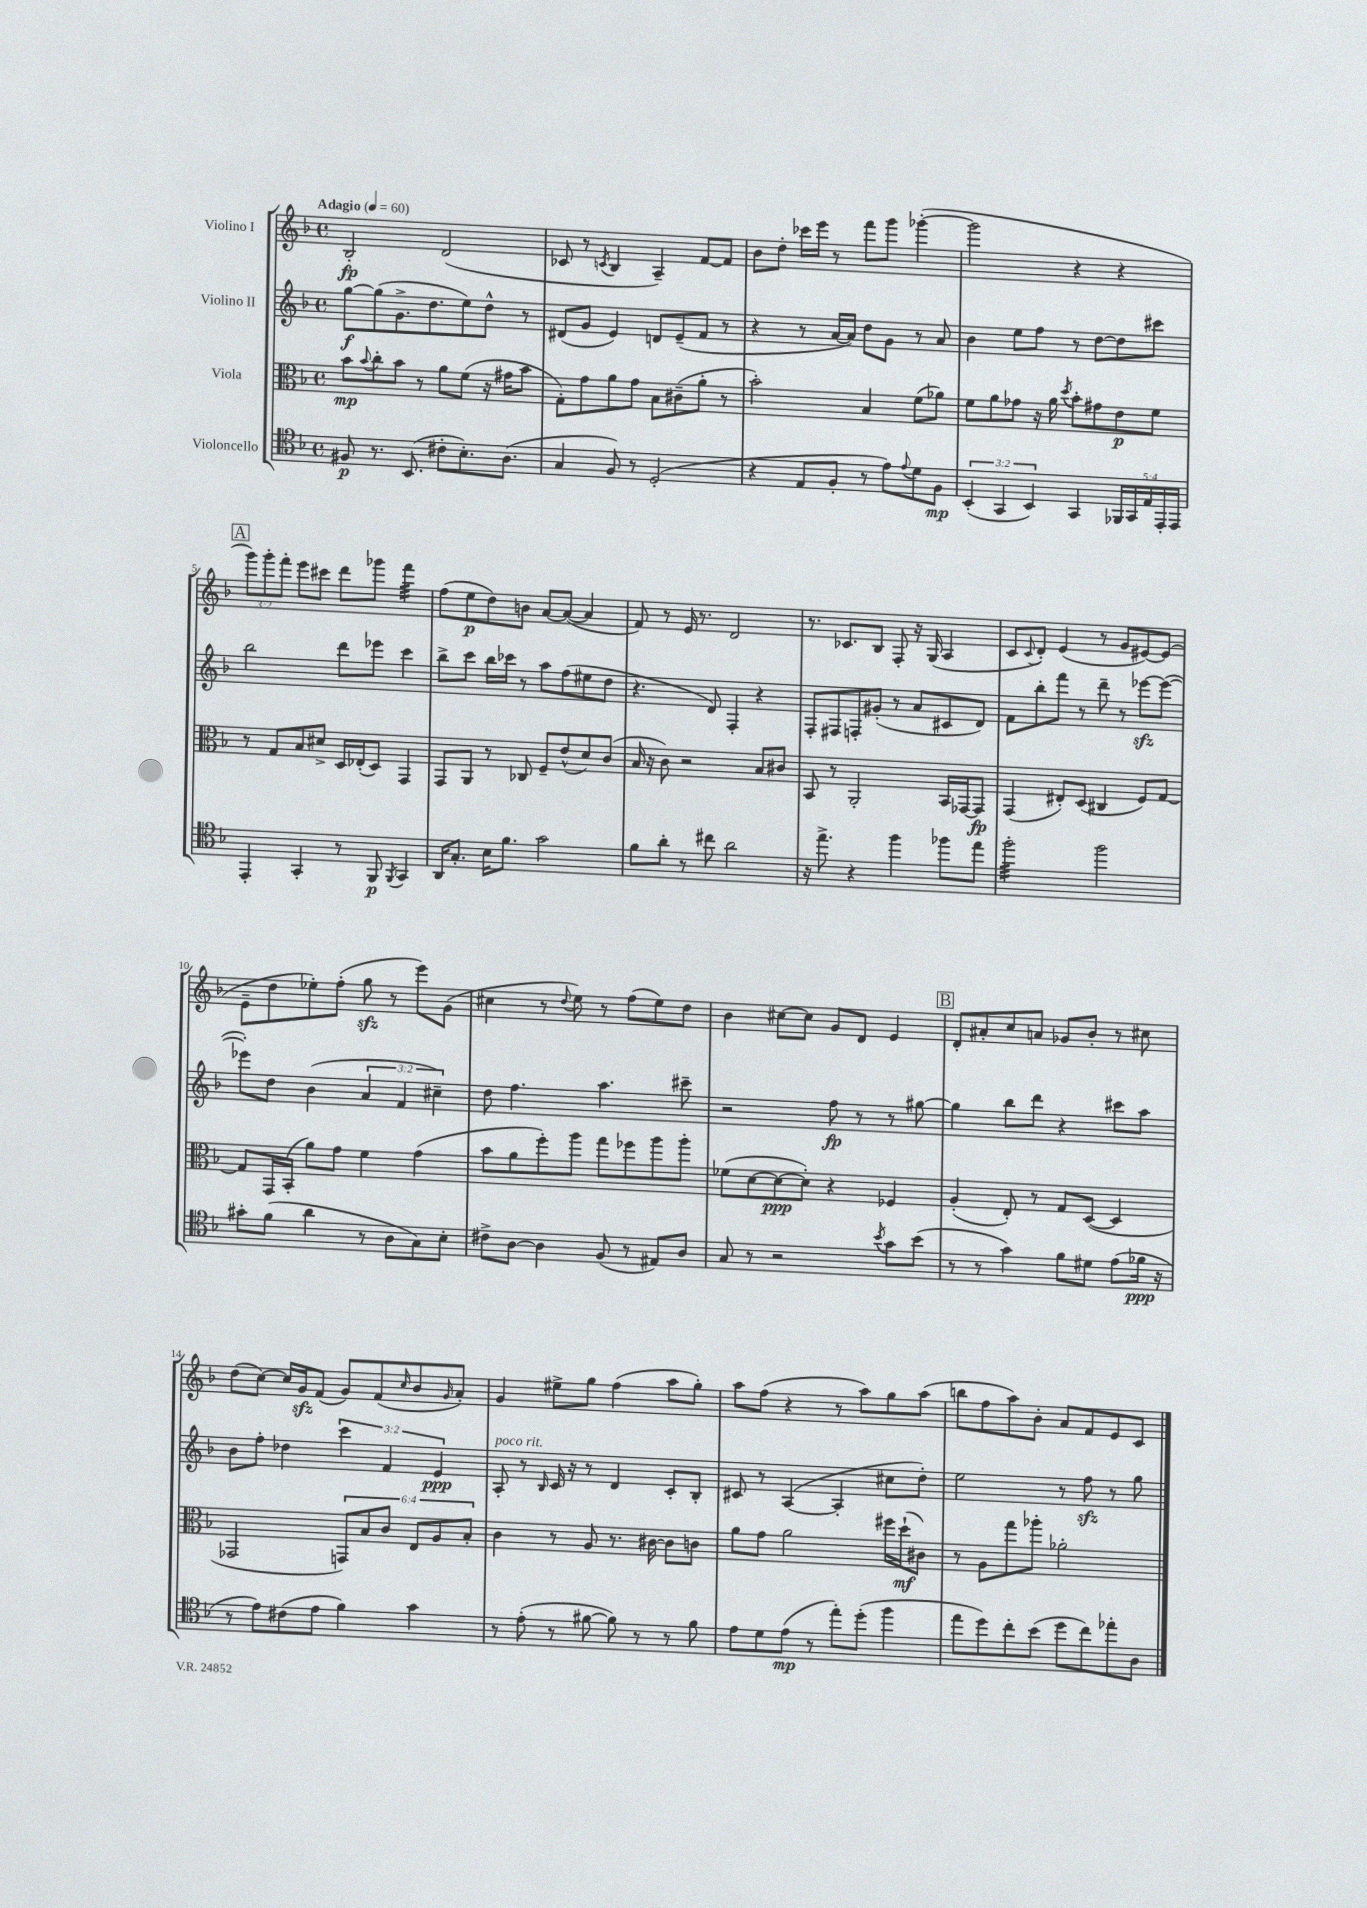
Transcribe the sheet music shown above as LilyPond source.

<<
\new StaffGroup <<
\new Staff = "s0" \with { instrumentName = "Violino I" } {
    \clef treble \key f \major \defaultTimeSignature \time 4/4 \override Staff.TupletNumber.text = #tuplet-number::calc-fraction-text \tempo "Adagio" 4 = 60
    bes2-.\fp d'2( |
    ces'8 r8 \acciaccatura { c'8 } bes4 a4--) f'8~ f'8 |
    bes'8 d''8-. ces'''16 e'''16 r8 f'''8 g'''8 ges'''4~-.( |
    ges'''2 r4 r4 |
    \mark \markup { \box "A" } \tuplet 3/2 { g'''8) g'''8-. f'''8-. } e'''8 cis'''8 d'''8 ges'''8 f'''4:32 |
    f''8( e''8\p d''8) b'8 a'8~ a'8~( a'4 |
    f'8) r8 e'16 r8. d'2 |
    r8. ces'8. bes8 f8-. r16 g16( a4 |
    c'8 \appoggiatura { c'8 } d'8-.) e'4( r8 g'8 eis'8~) eis'8( |
    e'8-- d''8 ees''8-.) f''8-.( g''8\sfz r8 e'''8) g'8( |
    cis''4 r8 \appoggiatura { d''8 } e''8) r8 f''8( e''8) d''8 |
    bes'4 cis''8~ cis''8 g'8 d'8 e'4 |
    \mark \markup { \box "B" } d'8-. ais'8-. c''8 a'8 ges'8 bes'8-. r8 cis''8 |
    d''8( c''8~) c''16 g'16\sfz f'8( g'8) f'8( \grace { c''16 } bes'8 \grace { g'16 } a'8-.) |
    g'4 eis''8-> g''8 f''4( a''8 g''8-.) |
    a''8 f''8( r4 r8 a''8) g''8 a''8( |
    b''8 f''8 a''8) bes'8-. a'8 f'8 e'8 c'8 \bar "|." |
}
\new Staff = "s1" \with { instrumentName = "Violino II" } {
    \clef treble \key f \major \defaultTimeSignature \time 4/4 \override Staff.TupletNumber.text = #tuplet-number::calc-fraction-text
    g''8~\f g''8( g'8.-> d''8. e''8) d''8-^ r8 |
    dis'8( g'8 e'4) d'8 e'8--( f'8 r8 |
    r4 r8 a'16~ a'16) d''8 g'8 r8 a'8 |
    bes'4 e''8 f''8 r8 d''8~ d''8 cis'''8 |
    \mark \markup { \box "A" } bes''2 d'''8 ees'''8 c'''4 |
    bes''8-> c'''8 bes''16 ces'''16 r8 a''8 f''8( eis''8 d''8 |
    r4. d'8) f4-. r4 |
    f8-. fis8 f8-. gis'8-.( r8 a'8 cis'8 d'8) |
    f'8 bes''8-. f'''8 r8 d'''8-- r8 ees'''8~\sfz ees'''8~( |
    ees'''8-.) d''8 bes'4( \tuplet 3/2 { a'4 f'4 cis''4--) } |
    d''8 f''4. a''4. cis'''8-- |
    r2 f''8\fp r8 r8 gis''8~ |
    \mark \markup { \box "B" } gis''4 bes''8 d'''8 r4 cis'''8 a''8 |
    bes'8 f''8-. des''4 \tuplet 3/2 { c'''4 f'4 e'4\ppp } |
    a8-.^\markup { \italic "poco rit." } r8 \grace { bes16 } c'16 r16 r8 d'4 c'8-. bes8-. |
    cis'8 r8 a4~( a4-. cis''8 d''8-.) |
    e''2 r8 f''8\sfz r8 g''8 \bar "|." |
}
\new Staff = "s2" \with { instrumentName = "Viola" } {
    \clef alto \key f \major \defaultTimeSignature \time 4/4 \override Staff.TupletNumber.text = #tuplet-number::calc-fraction-text
    bes'8\mp \appoggiatura { bes'8 } c''8-. bes'8 r8 a'8 f'8( r16 gis'16 bes'8 |
    g8-.) g'8 a'8 g'8 bes8 cis'8--( a'8-. r8 |
    bes'2-.) bes4 f'8( aes'8) |
    f'8 a'8 ges'8 r16 a'16 \acciaccatura { d''8 } bes'8-. gis'8 e'8\p f'8 |
    \mark \markup { \box "A" } r8 g8 bes8 dis'8-> d16 ees16-.( d8) g,4 |
    g,8 a,8 r8 ces8 f8-- e'8-^( d'8) c'8( |
    bes16 r16 c'8) r2 bes8 cis'8 |
    bes,8 r8 a,2-. bes,16 ges,16~ ges,8\fp |
    g,4( eis8-.) d8( cis4 f8) g8~ |
    g8 g,16 bes,16-.( a'8) g'8 f'4 g'4( |
    bes'8 a'8 f''8-.) a''8 g''8 fes''8 a''8 a''8-. |
    fes'8( d'8~ d'8~\ppp d'8-.) r4 fes4 |
    \mark \markup { \box "B" } a4-.( e8-.) r8 g8 d8~( d4 |
    ges,2 \tuplet 6/4 { g,8) bes8 c'8 e8 a8 bes8-. } |
    c'4 r8 a8 r8. cis'16~ cis'8 c'8 |
    a'8 g'8 a'2 fis''16 d''16-!\mf( cis'8) |
    r8 a8 g''8 aes''8-. aes'2-. \bar "|." |
}
\new Staff = "s3" \with { instrumentName = "Violoncello" } {
    \clef tenor \key f \major \defaultTimeSignature \time 4/4 \override Staff.TupletNumber.text = #tuplet-number::calc-fraction-text
    fis8\p r8. bes,8.( cis'8-. bes8.-.) a8.( |
    g4 f8) r8 d2-.( |
    r4 e8 f8-. r8 e'8) \appoggiatura { e'8 } d'8 f8\mp |
    \tuplet 3/2 { bes,4-.( g,4 bes,4) } g,4 \tuplet 5/4 { fes,16 g,16 e16 e,16-. e,16 } |
    \mark \markup { \box "A" } e,4-. g,4-. r8 f,8\p \acciaccatura { f,8 } g,4 |
    a,16 g8.-. bes16 f'8. g'2 |
    f'8 a'8-. r8 cis''8 a'2 |
    r16 e''8.-> r4 f''4 fes''8 e''8 |
    f''2:32-. f''2 |
    gis'8-. f'8( a'4 r8 a8 g8) bes8-. |
    cis'8-> a8~ a4 f8( r8 eis8) a8 |
    g8 r8 r2 \acciaccatura { bes'8 } g'8 bes'8( |
    \mark \markup { \box "B" } r8 r8 g'4) f'8 dis'8 e'8( fes'16\ppp r16 |
    r8 e'8) cis'8( e'8 f'4) g'4 |
    r8 e'8-.( r8 fis'8~ fis'8) r8 r8 fis'8 |
    e'8 d'8 e'8\mp( r8 e''8-.) d''8-.( f''4 |
    e''8 d''8) c''8-. bes'8( d''8 c''8) ees''8-. a8 \bar "|." |
}
>>
>>
